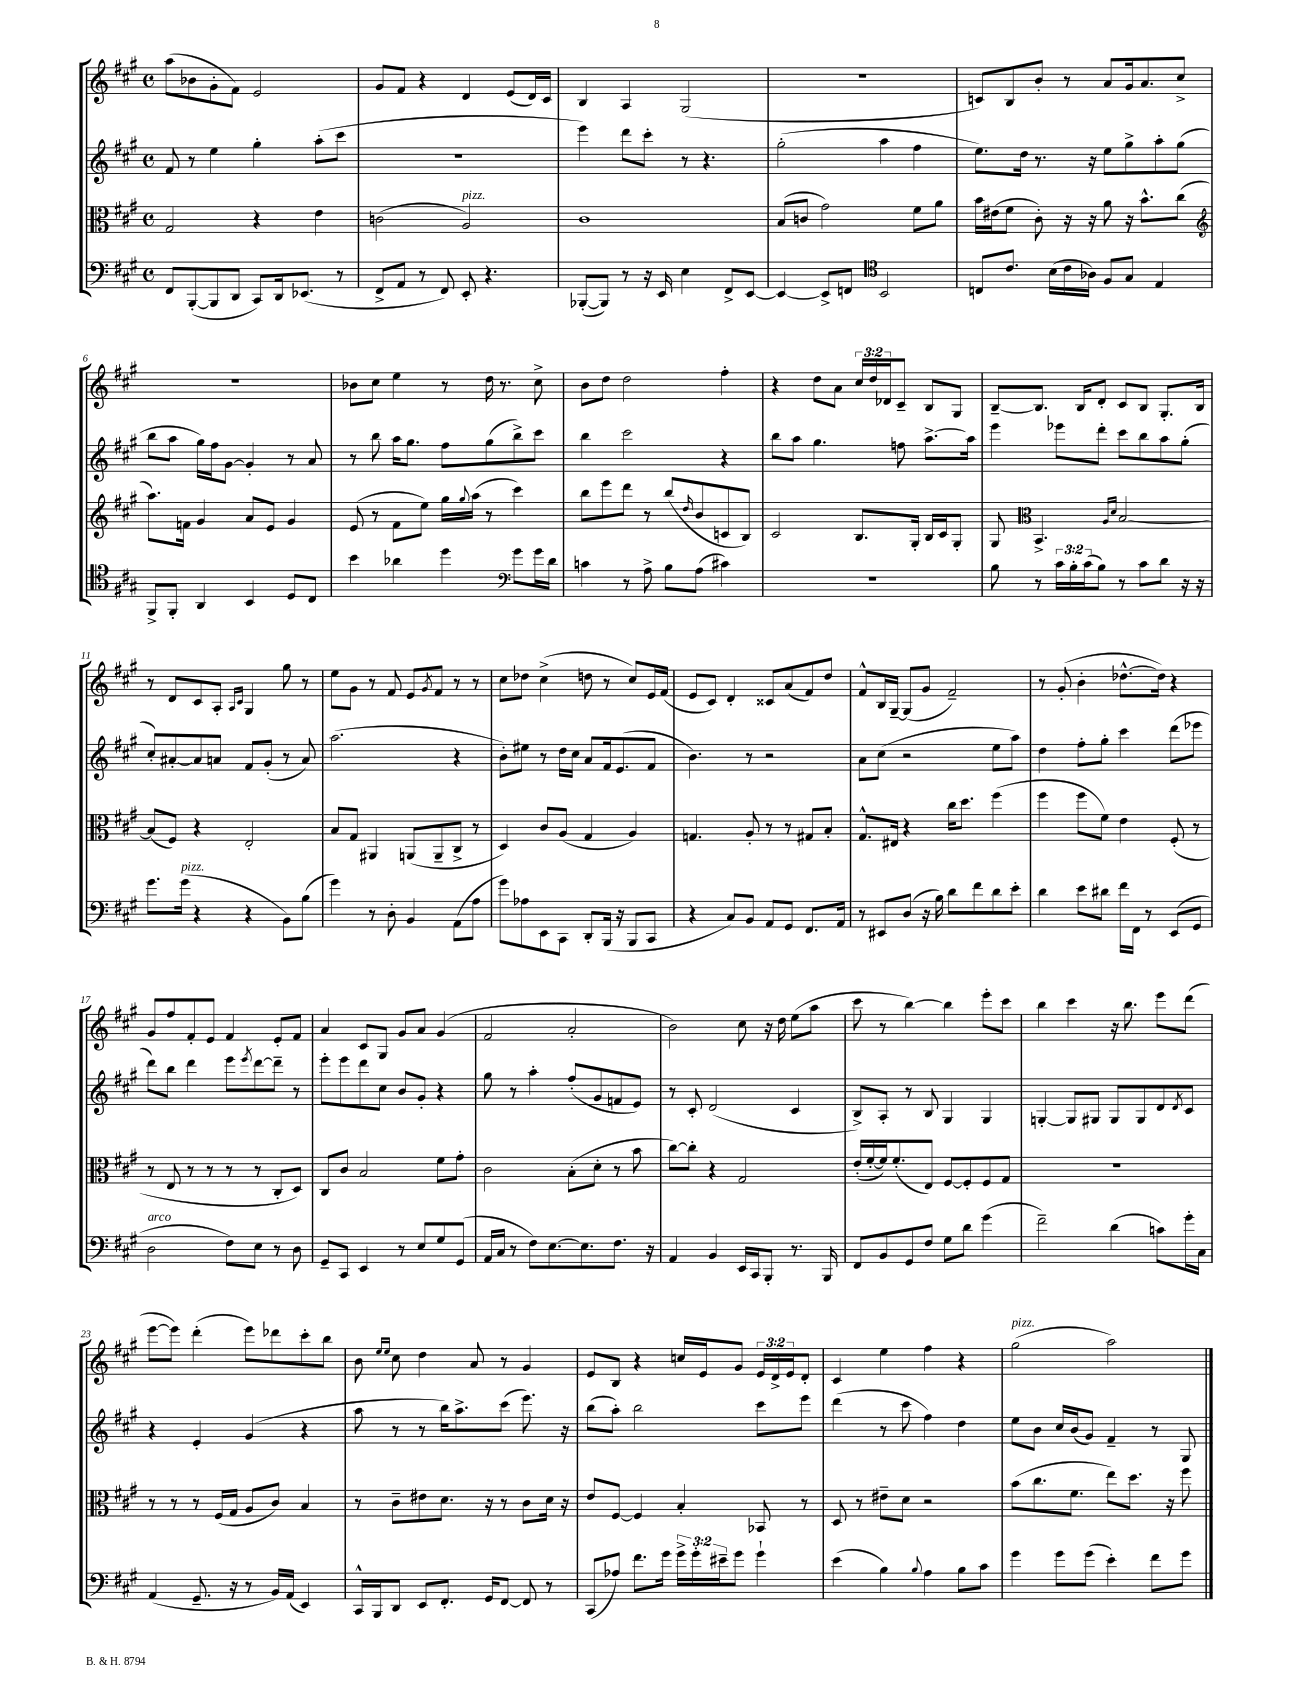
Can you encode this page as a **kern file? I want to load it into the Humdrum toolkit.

**kern	**kern	**kern	**kern
*staff4	*staff3	*staff2	*staff1
*clefF4	*clefC3	*clefG2	*clefG2
*k[f#c#g#]	*k[f#c#g#]	*k[f#c#g#]	*k[f#c#g#]
*M4/4	*M4/4	*M4/4	*M4/4
*met(c)	*met(c)	*met(c)	*met(c)
8FF#/L	2G#/	8f#/	(8aa\L
([8BBB'/	.	8r	8b-\
8BBB/]	.	4ee\	8g#'\
8DD/J	.	.	8f#\J)
8CC#/L)	4r	4gg#'\	2e/
16DD/k	.	.	.
(8.EE-/J	.	.	.
.	4e\	(8aa'\L	.
8r	.	8ccc#\J	.
=	=	=	=
8FF#^/L	(2c\	1r	8g#/L
8AA/J	.	.	8f#/J
8r	.	.	4r
8FF#/)	.	.	.
8EE'/	2A/)	.	4d/
4.r	.	.	.
.	.	.	(8e/L
.	.	.	16d/L)
.	.	.	16c#/JJ
=	=	=	=
([8BBB-'/L	1c#	4eee\)	4B/
8BBB-/]J)	.	.	.
8r	.	8ddd\L	4A/
16r	.	8ccc#'\J	.
16EE/	.	.	.
4E\	.	8r	(2G#/
.	.	4.r	.
8FF#^/L	.	.	.
[8EE/J	.	.	.
=	=	=	=
4EE/_	(8B/L	(2gg#'\	1r
.	8c/J	.	.
8EE^/]L	2g#\)	.	.
8FF/J	.	.	.
*clefC4	*	*	*
2BB/	.	4aa\	.
.	8f#\L	4ff#\	.
.	8a\J	.	.
=	=	=	=
8C/L	16b\LL	8.ee\L)	8c/L)
.	(16e#\J	.	.
8.c#/J	8f#\J	.	8B/
.	.	16dd\Jk	.
.	8c#'\)	8.r	8b'/J
(16B\LL	.	.	.
16c#\	16r	.	8r
16A-\JJ)	16r	16r	.
8F#/L	8a\	8ee\L	8a/L
8G#/J	16r	8gg#^\	16g#/k
.	8.b^^\L	.	8.a/
4E/	.	8aa'\	.
.	(8cc#\J	(8gg#\J	8cc#^/J
=	=	=	=
*	*clefG2	*	*
8FF#^/L	8.aa\L)	8bb\L	1r
8FF#'/J	.	8aa\J	.
.	16f\Jk	.	.
4AA/	4g#/	16gg#\LL)	.
.	.	16ff#\J	.
.	.	[8g#\J	.
4BB/	8a/L	4g#'/]	.
.	8e/J	.	.
8D/L	4g#/	8r	.
8C#/J	.	8a/	.
=	=	=	=
4b\	(8e/	8r	8b-\L
.	8r	8bb\	8cc#\J
4a-\	8f#\L	16aa\LK	4ee\
.	.	8.gg#\J	.
.	8ee\J)	.	.
4dd\	16gg#\LL	8ff#\L	8r
.	8qqgg#/	.	.
.	(16aa\JJ	.	.
.	8r	(8gg#\	16dd\
.	.	.	8.r
*clefF4	*	*	*
8g#\L	4ccc#\)	8bb^\)	.
16g#\L	.	8ccc#\J	8cc#^\
16d\JJ	.	.	.
=	=	=	=
4c\	8bb\L	4bb\	8b\L
.	8eee\	.	8dd\J
8r	8ddd\J	2ccc#\	2dd\
8A^\	8r	.	.
8B\L	(8bb/L	.	.
.	16qqdd/	.	.
(8A\J	8b/	.	.
4c#\)	8c/	4r	4ff#'\
.	8B/J)	.	.
=	=	=	=
1r	2c#/	8bb\L	4r
.	.	8aa\J	.
.	.	4.gg#\	8dd\L
.	.	.	8a\J
.	8.B/L	.	24cc#/LL
.	.	.	24dd/
.	.	.	24d-/J
.	.	8ff\	8c#~/J
.	16G#'/Jk	.	.
.	16B/LL	[8.aa^\L	8B/L
.	16c#/J	.	.
.	8G#'/J	.	8G#/J
.	.	16aa\]Jk	.
=	=	=	=
8B\	8G#/	4eee\	[8B~/L
*	*clefC3	*	*
8r	4.BB^/	.	8.B/]J
24c#\LL	.	8eee-\L	.
24B'\	.	.	.
.	.	.	16B/LK
(24c#\J	.	.	.
8B\J)	.	8ddd'\J	8d'/J
.	16qqA/LL	.	.
.	16qqd/JJ	.	.
8r	[2B/	8ccc#\L	8c#/L
8c#\L	.	8bb\	8B/J
8d\J	.	8aa\	8.G#'/L
16r	.	(8gg#'\J	.
16r	.	.	16B/Jk
=	=	=	=
8.g#\L	(8B/]L	8cc#'/L)	8r
.	8F#/J)	[8a#'/	8d/L
(16g#\Jk	.	.	.
4r	4r	8a#/]	8c#/
.	.	8a/J	8A'/J
.	.	.	16qqA/LL
.	.	.	16qqc#/JJ
4r	2E'/	8f#/L	4G#/
.	.	(8g#'/J	.
8BB\L)	.	8r	8gg#\
(8B\J	.	8a/)	8r
=	=	=	=
4g#\)	8B/L	(2.aa\	8ee\L
.	8G#/J	.	8g#\J
8r	4AA#/	.	8r
8D'\	.	.	8f#/
4BB/	(8AA/L	.	8e/L
.	.	.	8qg#/
.	8AA~/	.	8f#/J
(8AA\L	8C#^/J	4r	8r
8A\J	8r	.	8r
=	=	=	=
8g#\L)	4D/)	8b'\L)	8cc#\L
8A-\	.	8ee#\J	8dd-\J
8EE\	8c#/L	8r	(4cc#^\
8CC#\J	(8A/J	16dd\LL	.
.	.	16cc#\JJ	.
8DD'/L	4G#/	8a/L	8dd\
(16BBB/Jk	.	16f#/k	8r
16r	.	(8.e/	.
8BBB/L	4A/)	.	8cc#/L)
8CC#/J	.	8f#/J	16e/L
.	.	.	(16f#/JJ
=	=	=	=
4r	4.G/	4.b\)	8e/L
.	.	.	8c#/J)
8C#/L)	.	.	4d'/
8BB/J	8A'/	8r	.
8AA/L	8r	2r	8c##/L
8GG#/J	8r	.	(8a/
8.FF#/L	8G#/L	.	8f#/)
.	8B'/J	.	8dd/J
16AA/Jk	.	.	.
=	=	=	=
8r	8.G#^^/L	8a\L	8f#^^/L
8EE#/L	.	(8cc#\J	16B/L
.	16E#/Jk	.	[16G#~/JJ
(8D/J	4r	2r	(8G#/]L
16r	.	.	8g#/J
16B\)	.	.	.
8d\L	16cc#\LK	.	2f#~/)
.	8.dd\J	.	.
8f#\	.	.	.
8d\	(4ff#\	8ee\L	.
8e'\J	.	8aa\J)	.
=	=	=	=
4d\	4ff#\	4dd\	8r
.	.	.	(8g#'/
8e\L	8ff#\L	8ff#'\L	4b'\
8d#\J	8f#\J)	8gg#'\J	.
16f#\LL	4e\	4ccc#\	[8.dd-^^\L
16FF#\JJ	.	.	.
8r	.	.	.
.	.	.	16dd-\]Jk)
(8EE/L	(8F#'/	(8ddd\L	4r
8GG#/J	8r	8eee-\J	.
=	=	=	=
2D\	8r	8ddd\L)	8g#/L
.	8E/	8bb\J	8ff#/
.	8r	4ddd\	8f#'/
.	8r	.	8e/J
8F#\L)	8r	8eee\L	4f#/
.	.	8qeee/	.
8E\J	8r	[8ddd\	.
8r	8C#'/L	8ddd~\]J	8e'/L
8D\	8D/J)	8r	8f#/J
=	=	=	=
8GG#~/L	8C#/L	8eee'\L	4a/
8CC#/J	8c#/J	8eee\	.
4EE/	2B/	8ddd\	8c#/L
.	.	8cc#\J	8G#/J
8r	.	8b/L	8g#/L
8E/L	.	8g#'/J	8a/J
8G#/	8f#\L	4r	(4g#/
(8GG#/J	8g#'\J	.	.
=	=	=	=
16AA/LL	2c#\	8gg#\	2f#/
16C#/JJ	.	.	.
8r	.	8r	.
8F#\L)	.	4aa'\	.
[8.E\	.	.	.
.	(8B'\L	(8ff#'/L	2a'/
8.E\]	.	.	.
.	8d'\J	8g#/	.
8.F#\J	8r	8f/	.
.	8b\	8e/J)	.
16r	.	.	.
=	=	=	=
4AA/	[8cc#\L)	8r	2b\)
.	8cc#'\]J	8c#'/	.
4BB/	4r	(2d/	.
16EE/LL	2G#/	.	8cc#\
16CC#/J	.	.	.
8BBB'/J	.	.	16r
.	.	.	16dd\
8.r	.	4c#/	(8ee\L
.	.	.	8aa\J
16BBB/	.	.	.
=	=	=	=
8FF#/L	(16e'/LL	8B^/L)	8ccc#\
.	[16f#'/	.	.
8BB/	16f#/]J)	8A'/J	8r
.	(8.f#'/	.	.
8GG#/	.	8r	[4bb\)
8F#/J	8E/J)	8B/	.
8G#\L	[8F#/L	4G#/	4bb\]
8d\J	8F#'/]	.	.
(4g#\	8F#/	4G#/	8eee'\L
.	8G#/J	.	8ccc#\J
=	=	=	=
2f#~\)	1r	[4G'/	4bb\
.	.	8G/]L	4ccc#\
.	.	8G#/J	.
(4d\	.	8G#/L	16r
.	.	.	8.bb\
.	.	8G#/	.
8c\L)	.	8d/	8eee\L
.	.	8qd/	.
16g#'\L	.	8c#/J	(8ddd\J
16C#\JJ	.	.	.
=	=	=	=
(4AA/	8r	4r	[8eee\L
.	8r	.	8eee\]J)
8.GG#~/	8r	4e'/	(4ddd'\
.	(16F#/LL	.	.
16r	16G#/JJ	.	.
8r	8A/L	(4g#/	8eee\L)
16BB/LL)	8c#/J)	.	8ddd-\
(16AA/JJ	.	.	.
4EE/)	4B/	4r	8ccc#'\
.	.	.	8bb\J
=	=	=	=
16CC#^^/LL	8r	8aa\	8b\
16BBB/J	.	.	.
.	.	.	16qqee/LL
.	.	.	16qqee/JJ
8DD/J	8c#~\L	8r	8cc#\
8EE/L	8e#\	8r	4dd\
8.FF#'/J	8.d\J	16bb\LK)	.
.	.	8.aa^\	.
.	.	.	8a/
16GG#/LK	16r	.	.
[8FF#/J	8r	(8ccc#\J	8r
8FF#/]	8c#\L	8.eee\)	4g#/
8r	16d\Jk	.	.
.	16r	16r	.
=	=	=	=
(8CC#/L	8e/L	(8bb\L	8e/L
8A-/J)	[8F#/J	8aa'\J)	8B/J
8.f#\L	4F#/]	2bb\	4r
16g#\Jk	.	.	.
24g#^\LL	4B'/	.	16cc/LL
24g#'\	.	.	.
.	.	.	16e/J
24e#~\J	.	.	.
8g#\J	.	.	8g#/J
4g#`\	8BB-/	8ccc#\L	24e/LL
.	.	.	24d^/
.	.	.	24e/J
.	8r	8eee\J	8d'/J
=	=	=	=
(4e\	8D/	(4ddd\	4c#/
.	8r	.	.
4B\)	8e#~\L	8r	4ee\
.	8d\J	8ccc#\	.
8qqB/	.	.	.
4A\	2r	4ff#\)	4ff#\
8B\L	.	4dd\	4r
8c#\J	.	.	.
=	=	=	=
4g#\	(8b\L	8ee\L	(2gg#\
.	8.cc#\	8b\J	.
8g#\L	.	16cc#/LL	.
.	8.f#\J	(16b/J	.
(8g#\J	.	8g#/J)	.
4e'\)	8ee\L)	4f#~/	2aa\)
.	8.dd\J	.	.
8f#\L	.	8r	.
.	16r	.	.
8g#\J	8ff#\	8G#/	.
==	==	==	==
*-	*-	*-	*-
